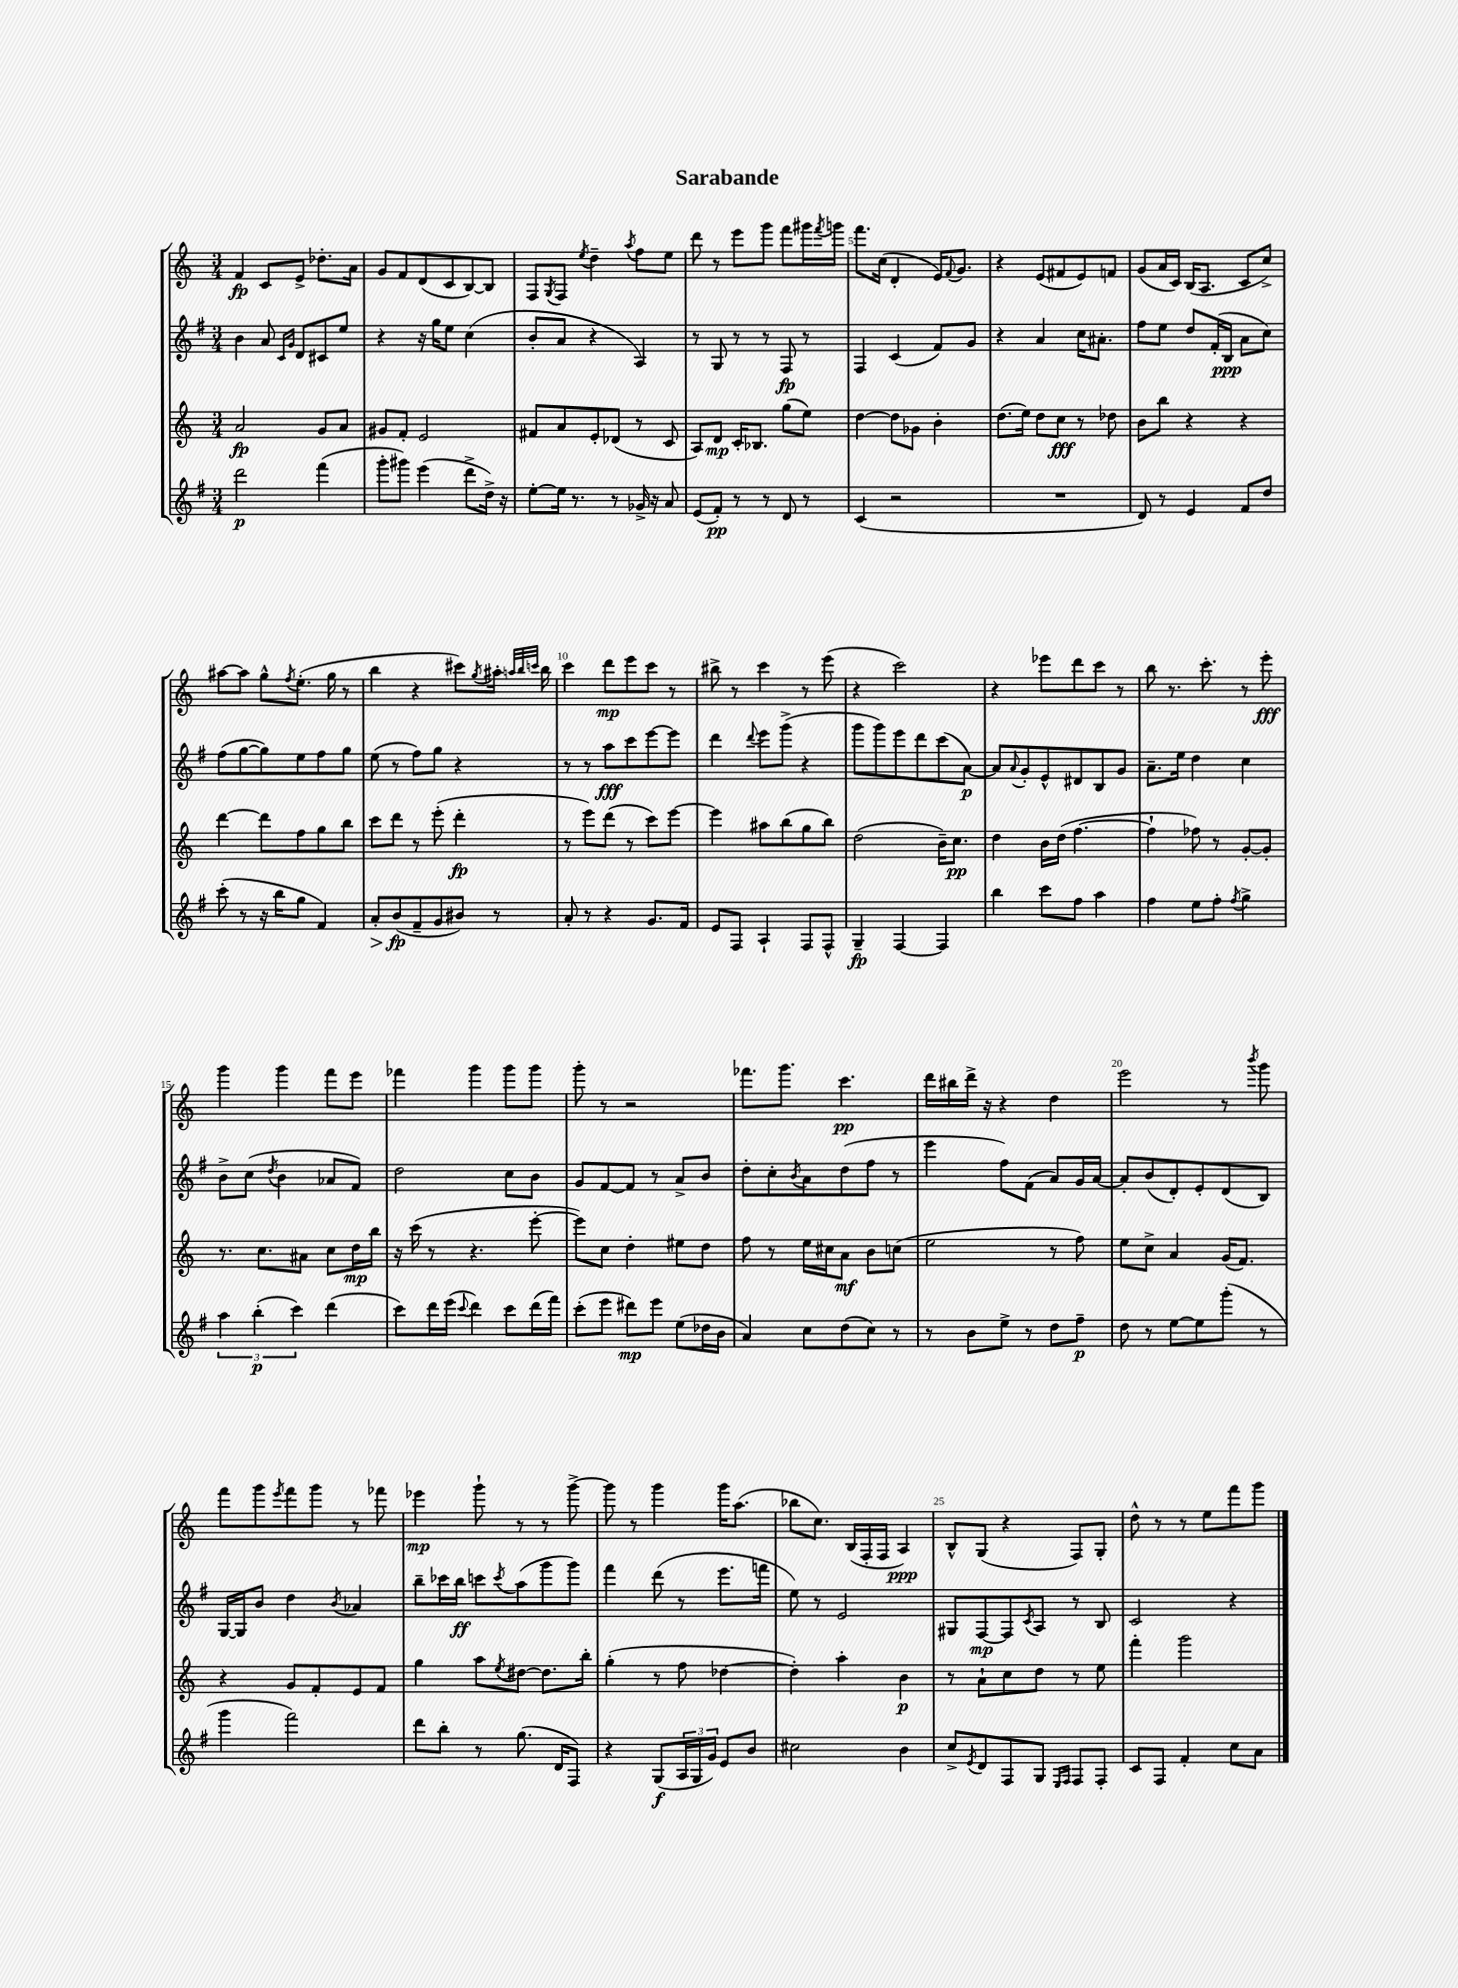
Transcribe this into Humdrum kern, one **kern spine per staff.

**kern	**kern	**kern	**kern
*staff4	*staff3	*staff2	*staff1
*clefG2	*clefG2	*clefG2	*clefG2
*k[f#]	*k[]	*k[f#]	*k[]
*M3/4	*M3/4	*M3/4	*M3/4
2ddd	2a	4b	4f
.	.	8a	8c
.	.	16qqc	.
.	.	16qqg	.
.	.	8d	8e^
(4fff#	8g	8c#	8.dd-'
.	8a	8ee	.
.	.	.	16a
=	=	=	=
8ggg'	8g#	4r	8g
8ggg#)	8f'	.	8f
(4eee	2e	16r	(8d
.	.	16gg	.
.	.	8ee	8c
8ddd^	.	(4cc	[8B)
16dd^)	.	.	8B]
16r	.	.	.
=	=	=	=
[8ee'	8f#	8b'	8F
.	.	.	8qG
16ee]	8a	8a	8F
8.r	.	.	.
.	.	.	8qee
.	8e'	4r	4dd~
8r	(8d-	.	.
.	.	.	8qaa
16g-^	8r	4A)	8ff
16r	.	.	.
8a	8c	.	8ee
=	=	=	=
(8e	8A)	8r	8ddd
8f#')	8d	8G	8r
8r	16c'	8r	8eee
.	8.B-	.	.
8r	.	8r	8ggg
8d	(8gg	8F#	8fff
8r	8ee)	8r	16ggg#
.	.	.	8qfff
.	.	.	16ggg
=	=	=	=
(4c	[4dd	4F#	8.fff
.	.	.	(16cc
2r	8dd]	(4c	4d'
.	8g-	.	.
.	4b'	8f#)	16e)
.	.	.	8qqf
.	.	.	8.g
.	.	8g	.
=	=	=	=
2.r	(8.dd	4r	4r
.	16ee)	.	.
.	8dd	4a	(8e
.	8cc	.	8f#
.	8r	16cc	8e)
.	.	8.a#'	.
.	8dd-	.	8f
=	=	=	=
8d)	8b	8ff#	(8g
8r	8bb	8ee	16a
.	.	.	16c)
4e	4r	8dd	(16B
.	.	.	8.A
.	.	(16f#'	.
.	.	16B	.
8f#	4r	8a	8c
8dd	.	8cc)	8cc^)
=	=	=	=
(8ccc'	[4ddd	(8ff#	[8aa#
8r	.	[8gg	8aa#]
16r	8ddd]	8gg])	8gg^^
16bb	.	.	.
.	.	.	8qff
8gg	8ff	8ee	(8.ee'
4f#)	8gg	8ff#	.
.	.	.	16gg
.	8bb	8gg	8r
=	=	=	=
8a'	8ccc	(8ee	4bb
(8b	8ddd	8r	.
8f#~	8r	8ff#)	4r
8g	(8eee'	8gg	.
8b#)	4ddd'	4r	8ccc#)
.	.	.	8qgg
8r	.	.	16aa#'
.	.	.	32qqaa
.	.	.	32qqbb
.	.	.	32qqccc
.	.	.	16bb
=	=	=	=
8a'	8r	8r	4ccc
8r	8eee)	8r	.
4r	(8ddd	8aa	8ddd
.	8r	8ccc	8eee
8.g	8ccc)	[8eee	8ccc
.	[8eee	8eee]	8r
16f#	.	.	.
=	=	=	=
8e	4eee]	4ddd	8bb#^
8F#	.	.	8r
.	.	8qqddd	.
4A`	8aa#	8eee	4ccc
.	(8bb	(8ggg^	.
8F#	8gg	4r	8r
8F#^^	8bb)	.	(8eee
=	=	=	=
4G~	(2dd	8ggg	4r
.	.	8ggg)	.
[4F#	.	8eee	2ccc)
.	.	8ddd	.
4F#]	16b~)	(8ccc	.
.	8.cc	.	.
.	.	[8a)	.
=	=	=	=
4bb	4dd	8a]	4r
.	.	8qqa	.
.	.	8g'	.
8ccc	16b	8e^^	8eee-
.	(16dd	.	.
8ff#	[4.ff	8d#	8ddd
4aa	.	8B	8ccc
.	.	8g	8r
=	=	=	=
4ff#	4ff`]	8.a~	8bb
.	.	.	8.r
.	.	16ee	.
8ee	8ff-)	4dd	.
.	.	.	8.ccc'
8ff#'	8r	.	.
8qff#	.	.	.
4gg^	[8g'	4cc	8r
.	8g']	.	8eee'
=	=	=	=
6aa	8.r	8b^	4ggg
.	.	(8cc	.
(6bb'	.	.	.
.	8.cc	.	.
.	.	8qdd	.
.	.	4b	4ggg
6ccc)	.	.	.
.	8a#	.	.
(4ddd	8cc	8a-	8fff
.	16dd	8f#)	8eee
.	16bb	.	.
=	=	=	=
8ccc)	16r	2dd	4fff-
.	(16ccc	.	.
16ddd	8r	.	.
(16eee	.	.	.
8qqccc	.	.	.
4ddd)	4.r	.	4ggg
8ccc	.	8cc	8ggg
(16ddd	[8eee'	8b	8ggg
16fff#)	.	.	.
=	=	=	=
(8ccc'	8eee])	8g	8ggg'
8eee	8cc	[8f#	8r
8ddd#)	4dd'	8f#]	2r
8eee	.	8r	.
(8ee	8ee#	8a^	.
16dd-	8dd	8b	.
16b	.	.	.
=	=	=	=
4a)	8ff	8dd'	8.fff-
.	8r	8cc'	.
.	.	.	8.ggg
.	.	8qb	.
8cc	16ee	8a	.
.	16cc#	.	.
(8dd	8a	(8dd	4.ccc
8cc)	8b	8ff#	.
8r	(8cc	8r	.
=	=	=	=
8r	2ee	4eee	16ddd
.	.	.	16bb#
8b	.	.	16ddd^
.	.	.	16r
8ee^	.	8ff#)	4r
8r	.	(8f#	.
8dd	8r	8a)	4dd
8ff#~	8ff)	16g	.
.	.	[16a	.
=	=	=	=
8dd	8ee	8a']	2eee
8r	8cc^	(8b	.
[8ee	4a	8d')	.
8ee]	.	8e'	.
(8ggg'	(16g	(8d	8r
.	8.f)	.	.
.	.	.	8qbbb
8r	.	8B)	8ggg
=	=	=	=
4ggg	4r	[16G	8fff
.	.	16G]	.
.	.	8b	8ggg
.	.	.	8qeee
2fff#)	8g	4dd	8fff
.	8f'	.	8ggg
.	.	8qb	.
.	8e	4a-	8r
.	8f	.	8fff-
=	=	=	=
8ddd	4gg	8bb~	4eee-
8bb'	.	16ccc-	.
.	.	16bb	.
8r	8aa	8ccc	8ggg`
.	8qee	8qccc	.
(8.gg	[8dd#	(8aa	8r
.	8.dd#]	8ggg	8r
16d	.	.	.
8F#)	.	8ggg)	[8ggg^
.	16bb'	.	.
=	=	=	=
4r	(4gg'	4fff#	8ggg]
.	.	.	8r
(8G	8r	(8ddd	4ggg
24A	8ff	8r	.
24G	.	.	.
24g)	.	.	.
8e	[4dd-	8.eee	16ggg
.	.	.	(8.aa
8b	.	.	.
.	.	16fff	.
=	=	=	=
2cc#	4dd-'])	8ee)	8bb-
.	.	8r	8.cc)
.	4aa'	2e	.
.	.	.	(16B
.	.	.	16F'
.	.	.	16F
4b	4b	.	4A)
=	=	=	=
8cc^	8r	8G#	8B^^
8qe	.	.	.
8d	8a`	[8F#	(8G
8F#	8cc	8F#]	4r
.	.	8qc	.
8G	8dd	8A	.
16qqE	.	.	.
16qqF#	.	.	.
8F#	8r	8r	8F)
8F#'	8ee	8B	8G'
=	=	=	=
8c	4fff'	2c	8dd^^
8F#	.	.	8r
4f#'	2ggg	.	8r
.	.	.	8ee
8cc	.	4r	8fff
8a	.	.	8ggg
==	==	==	==
*-	*-	*-	*-
